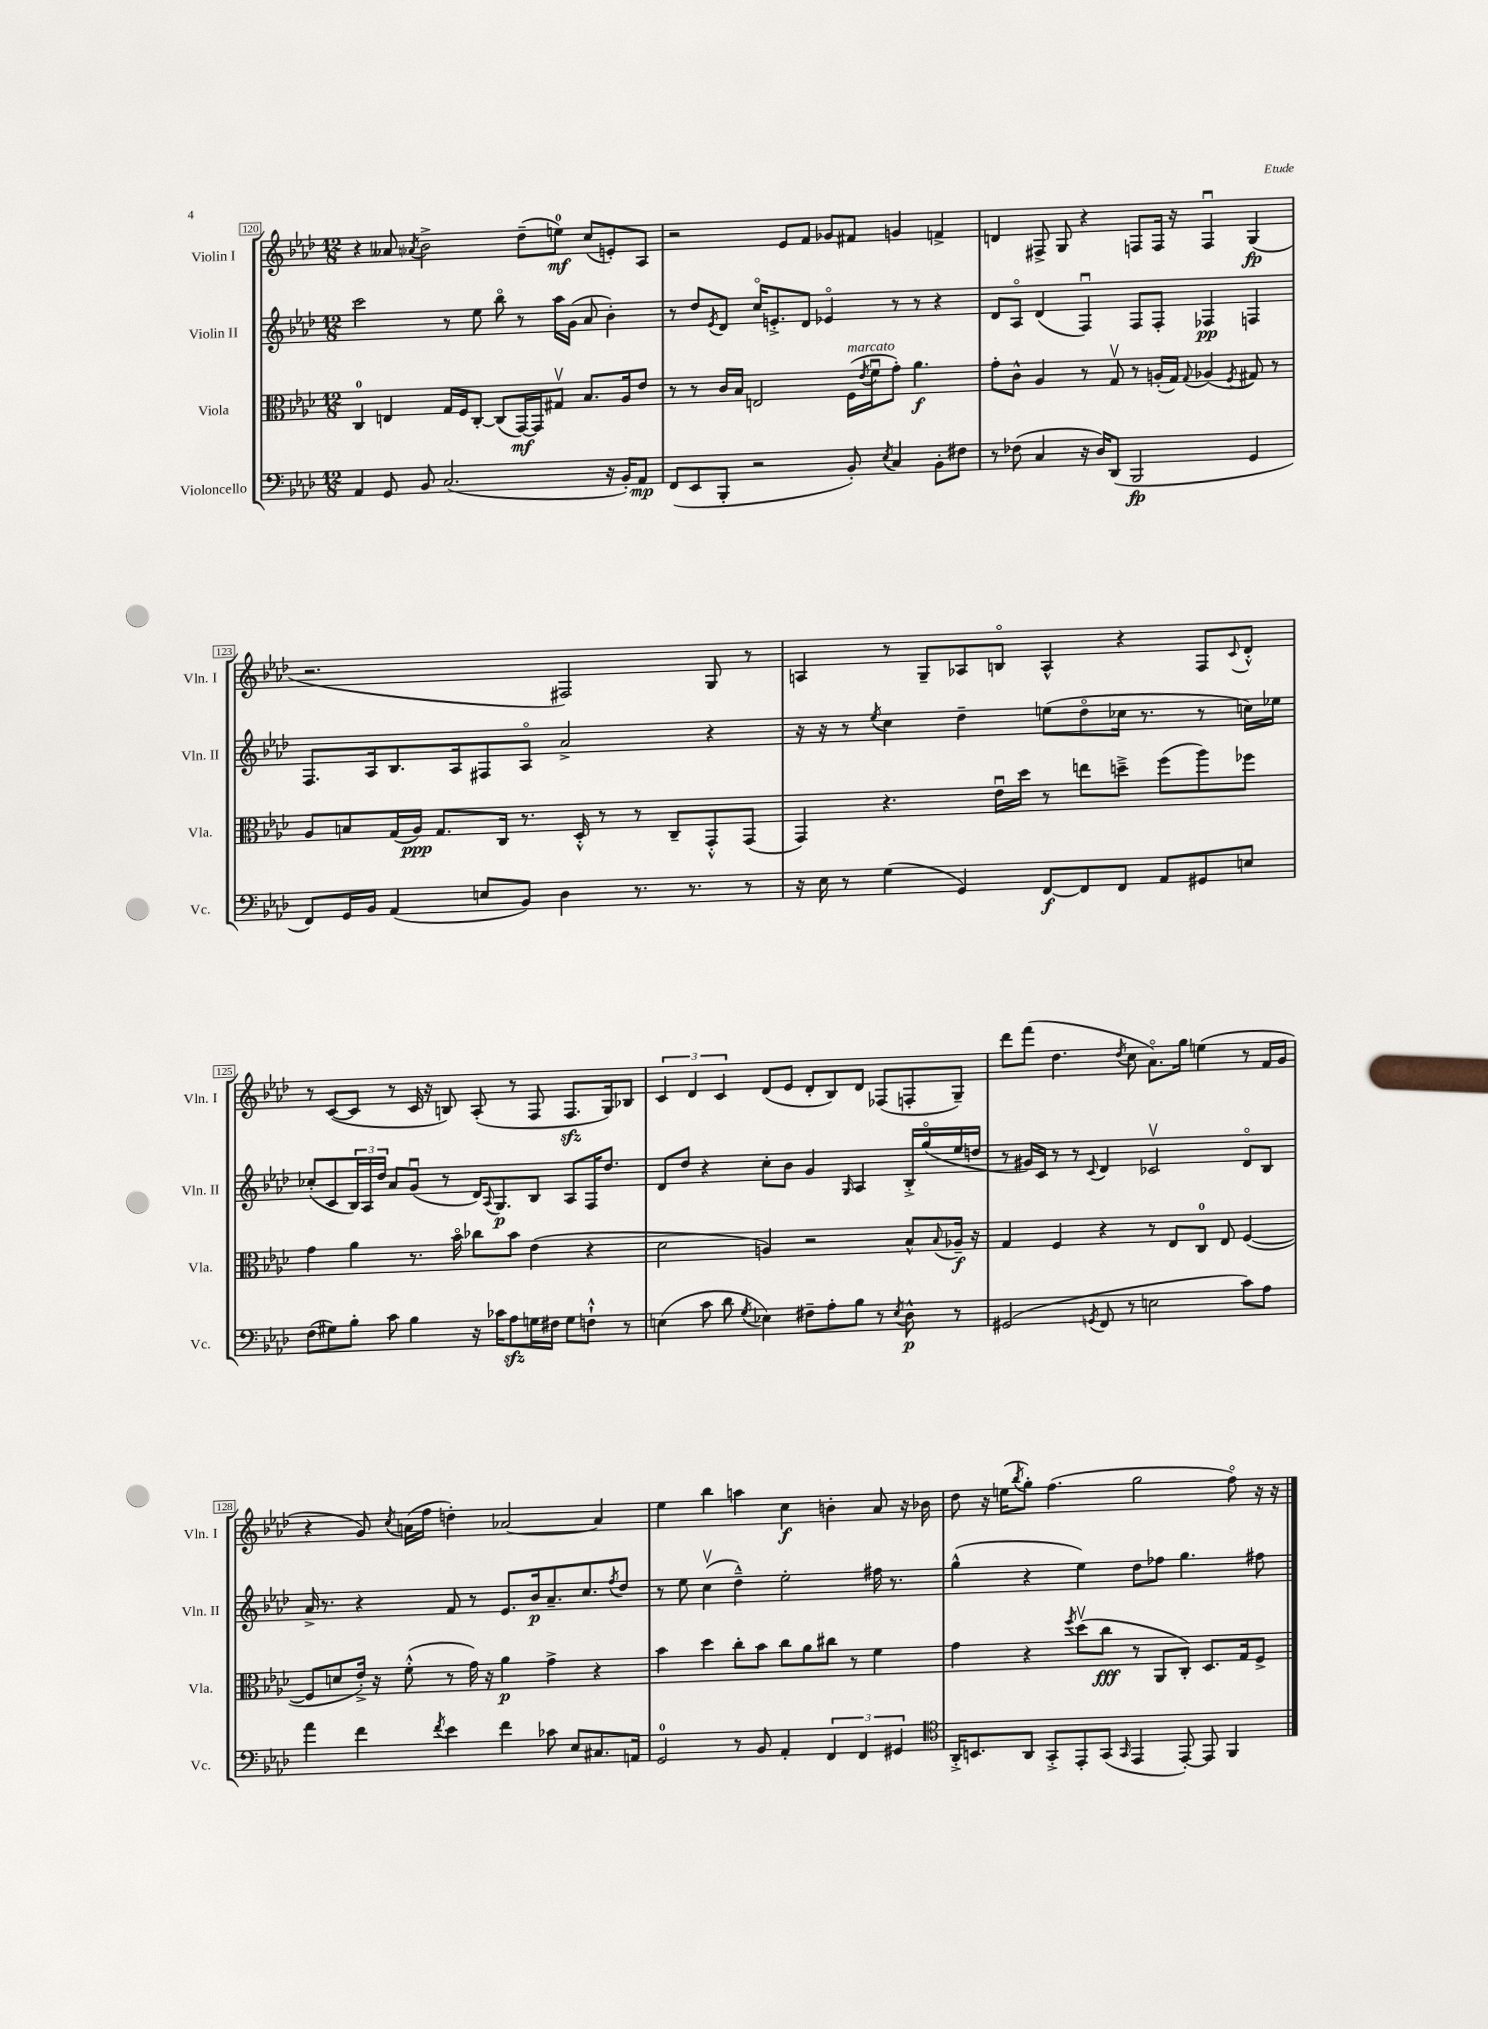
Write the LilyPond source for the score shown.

<<
\new StaffGroup <<
\new Staff = "s0" \with { instrumentName = "Violin I" shortInstrumentName = "Vln. I" } {
    \clef treble \key aes \major \numericTimeSignature \time 12/8
    r4 aeses'8 \acciaccatura { aes'8 } bes'2-> des''8--( e''8-0\mf) c''8( e'8-.) aes8 |
    r2 ees'8 f'8 ges'8 fis'8 g'4 f'4-> |
    d'4 fis8-> g8 r4 f8 f16 r16 f4\downbow g4\fp( |
    r2. fis2) g8 r8 |
    a4 r8 g8-- aes8 b8\flageolet aes4-^ r4 f8 \appoggiatura { c'8 } des'8-.-^ |
    r8 c'8~( c'8 r8 c'16 r16 b8) aes8-.( r8 f8 f8.\sfz g16) bes8 |
    \tuplet 3/2 { c'4 des'4 c'4 } des'8( ees'8 des'8-. bes8) des'8 fes8( f8-. g8--) |
    des'''8 f'''8( des''4. \acciaccatura { des''8 } c''8 aes'8.\flageolet) g''16 e''4( r8 f'16 g'16 |
    r4 g'8) \acciaccatura { c''8 } a'16( f''16 d''4-.) aes'2~ aes'4 |
    ees''4 bes''4 a''4 c''4\f b'4-. aes'8 r16 bes'16 |
    des''8 r16 e''16( \acciaccatura { bes''8 } g''8-.) f''4.( g''2 f''8\flageolet) r16 r16 \bar "|." |
}
\new Staff = "s1" \with { instrumentName = "Violin II" shortInstrumentName = "Vln. II" } {
    \clef treble \key aes \major \numericTimeSignature \time 12/8
    c'''2 r8 ees''8 bes''8\flageolet r8 aes''16 g'16( aes'8 bes'4-.) |
    r8 des''8 \acciaccatura { ees'8 } des'8 c''16\flageolet e'8.-.-> des'8 ees'4\flageolet r8 r8 r4 |
    des'8 aes8\flageolet des'4( f4\downbow) f8 f8-. fes4\pp f4 |
    f8. aes16 bes8. aes16 fis8 aes8\flageolet aes'2-> r4 |
    r16 r16 r8 \acciaccatura { ees''8 } c''4 des''4-- e''8( des''8\flageolet ces''16 r8. r8 c''16) ees''16 |
    ces''8-.( c'8 \tuplet 3/2 { bes16) aes16 des''16 } aes'8 g'8\downbow( r8 des'16) \appoggiatura { aes8 } g8.\p bes8 aes8 f16 des''8. |
    des'8 des''8 r4 c''8-. bes'8 g'4 \grace { g16 } aes4 bes16-.-> g''16\flageolet( ees''16 d''16 |
    r8 gis'16) c'16 r8 r8 \appoggiatura { c'8 } des'4 ces'2\upbow des'8\flageolet bes8 |
    aes'16-> r8. r4 f'8 r8 ees'8. bes'16\p aes'8.-- c''8. \acciaccatura { f''8 } des''8 |
    r8 ees''8 c''4\upbow( des''4---^) ees''2-. fis''16 r8. |
    g''4-^( r4 ees''4) des''8 fes''8 g''4. fis''8 \bar "|." |
}
\new Staff = "s2" \with { instrumentName = "Viola" shortInstrumentName = "Vla." } {
    \clef alto \key aes \major \numericTimeSignature \time 12/8
    c4-0 e4 g16 f16 c8~-. c8( g,16~\mf) g,16 gis8\upbow bes8. aes16 ees'8 |
    r8 r8 c'16 bes16 e2 f16^\markup { \italic "marcato" }( \acciaccatura { ees'8 } f'16\downbow g'8-.) aes'4.\f |
    g'8-. c'8-^ aes4 r8 g8\upbow r8 a16-.( g16) \appoggiatura { g8 } aes4( \acciaccatura { f8 } gis8) r8 |
    aes8 b8 g16( aes16\ppp) g8. c16 r8. des16-.-^ r8 r8 c8-- g,8-.-^ g,8( |
    g,4) r4. ees'16\downbow des''16 r8 e''8 d''8---> f''8( aes''8) fes''8 |
    g'4 aes'4 r8. bes'16\flageolet ces''8 bes'8 ees'4( r4 |
    des'2 a4) r2 bes8-^ \appoggiatura { bes8 } aes16--\f r16 |
    g4 f4 r4 r8 ees8 c8-0 ees8 f4~( |
    f8 d'8 ees'16-.->) r16 f'8-.-^( r8 g'16) r16 aes'4\p g'4-> r4 |
    bes'4 des''4 c''8-. bes'8 c''8 aes'8 cis''8 r8 f'4 |
    g'4 r4 \acciaccatura { f''8 } des''8\upbow( c''8\fff r8 aes,8 c8-.) des8. g16 f8-> \bar "|." |
}
\new Staff = "s3" \with { instrumentName = "Violoncello" shortInstrumentName = "Vc." } {
    \clef bass \key aes \major \numericTimeSignature \time 12/8
    aes,4 g,8 bes,8 c2.( r16 bes,16-.) aes,8\mp |
    f,8( ees,8 bes,,8-. r2 bes,8-.) \acciaccatura { ees8 } c4 bes,8-. fis8 |
    r8 fes8( c4 r16 des16) des,8( bes,,2\fp g,4 |
    f,8) g,16 bes,16 aes,4( e8 bes,8) des4 r8. r8. r8 |
    r16 ees16 r8 g4( g,4) f,8~\f f,8 f,8 aes,8 gis,8 e8 |
    f8( gis8) bes8-. c'8 bes4 r16 ces'16 aes8\sfz g16 fis16 g8 f8-!-^ r8 |
    e4( c'8 des'8 \acciaccatura { g8 } ees4) fis8-- aes8-. bes8 r8 \acciaccatura { ees8 } des8-^\p r8 |
    gis,2( \acciaccatura { g,8 } f,8 r8 e2 c'8) aes8 |
    aes'4 f'4 \acciaccatura { f'8 } ees'4 f'4 ces'8 ees8 cis8. a,16 |
    g,2-0 r8 bes,8 aes,4-. \tuplet 3/2 { f,4 f,4 gis,4 } |
    \clef tenor aes,16-.-> b,8. aes,8 g,8-.-> ees,8-. g,8( \grace { g,16 } ees,4 ees,8~-.) ees,8 f,4 \bar "|." |
}
>>
>>
\layout { \context { \Score currentBarNumber = #120 \override BarNumber.stencil = #(make-stencil-boxer 0.1 0.3 ly:text-interface::print) } }
